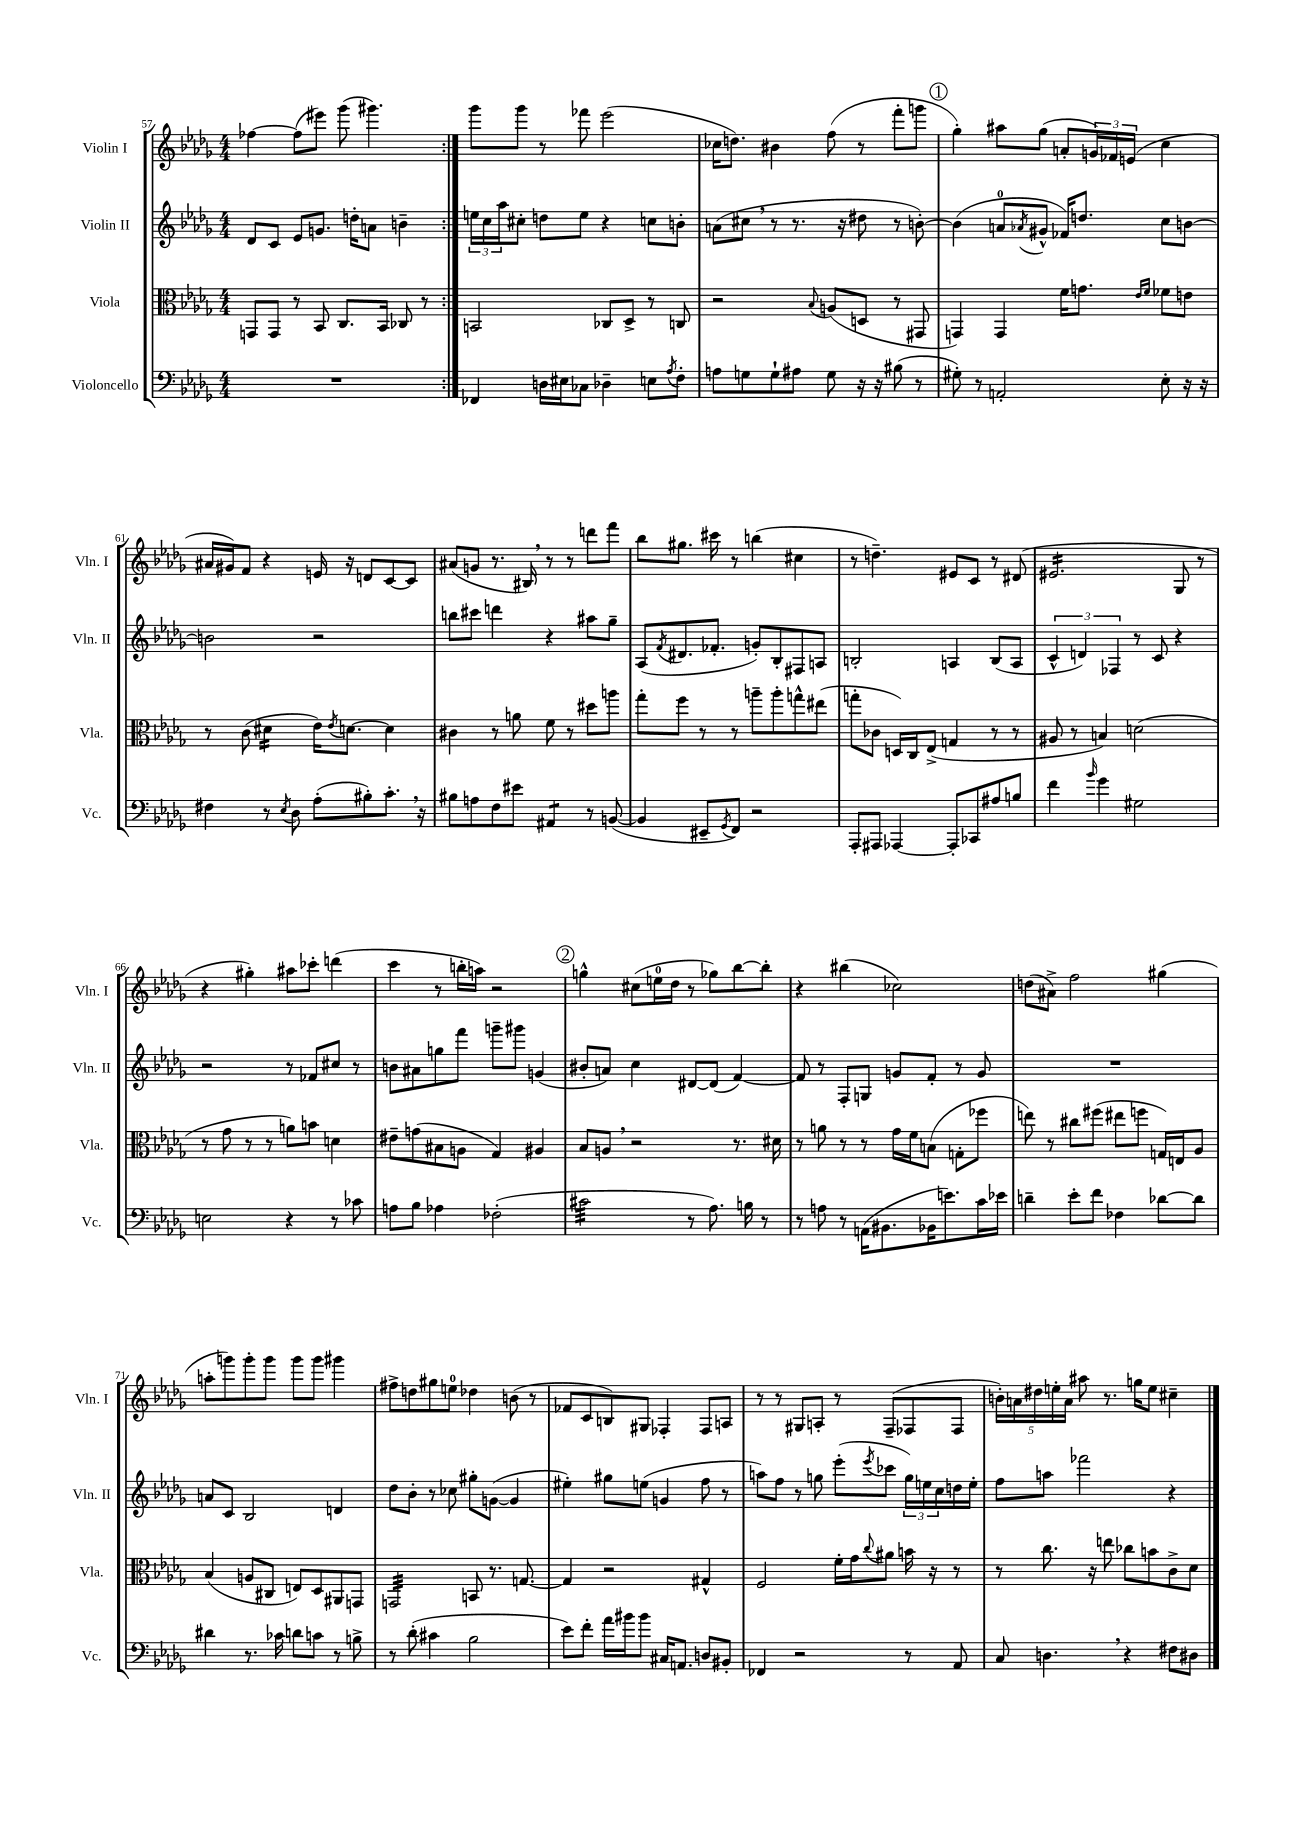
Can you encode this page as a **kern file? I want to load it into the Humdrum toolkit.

**kern	**kern	**kern	**kern
*staff4	*staff3	*staff2	*staff1
*clefF4	*clefC3	*clefG2	*clefG2
*k[b-e-a-d-g-]	*k[b-e-a-d-g-]	*k[b-e-a-d-g-]	*k[b-e-a-d-g-]
*M4/4	*M4/4	*M4/4	*M4/4
1r	8GG	8d-	[4ff-
.	8GG	8c	.
.	8r	8e-	(8ff-]
.	8BB-	8.g	8eee#)
.	8.C	.	(8ggg-
.	.	16dd'	.
.	.	8a	4.ggg#)
.	16BB-	.	.
.	8C-	4b~	.
.	8r	.	.
=:|!	=:|!	=:|!	=:|!
4FF-	2BB	24ee	8ggg-
.	.	24cc	.
.	.	24aa-	.
.	.	8cc#'	8ggg-
16D	.	8dd	8r
16E#	.	.	.
8C-	.	8ee	8fff-
4D-~	8C-	4r	(2eee-
.	8D-^	.	.
8E	8r	8cc	.
8qA-	.	.	.
8F'	8C	8b'	.
=	=	=	=
8A	2r	(8a	16cc-
.	.	.	8.dd)
8G	.	8cc#	.
8G`	.	8r	4b#
8A#	.	8.r	.
.	8qqB-	.	.
8G	(8A	.	(8ff
.	.	16r	.
16r	8D	8dd#	8r
16r	.	.	.
(8B#	8r	8r	8fff'
8r	8GG#	[8b')	8ggg
=	=	=	=
8G#')	4GG)	(4b]	4gg-')
8r	.	.	.
2AA'	4GG	8a	8aa#
.	.	8qa-	.
.	.	8g#^^	(8gg-
.	16f	16f-)	8a'
.	8.g	8.dd	.
.	.	.	24g)
.	.	.	24f-
.	.	.	(24e
.	16qqe-	.	.
.	16qqf	.	.
8E-'	8f-	8cc	4cc
16r	8e	[8b	.
16r	.	.	.
=	=	=	=
4F#	8r	2b]	16a#
.	.	.	16g#)
.	(8c	.	8f
8r	4d#	.	4r
8qE-	.	.	.
8D-	.	.	.
(8A-'	16e-)	2r	16e
.	8qe-	.	.
.	[8.d	.	16r
8B#')	.	.	8d
8.c'	4d]	.	[8c
.	.	.	8c]
16r	.	.	.
=	=	=	=
8B#	4c#	8bb	(8a#
8A	.	8ccc#	8g
8F	8r	4ddd	8.r
8e#	8a	.	.
.	.	.	16B#)
4AA#	8f	4r	8r
.	8r	.	8r
8r	8dd#	8aa#	8ddd
([8BB	8aa	8gg-~	8fff
=	=	=	=
4BB]	8gg-'	(8A-	8bb-
.	.	8qf	.
.	8ff	8.d#	8.gg#
8EE#~	8r	.	.
.	.	8.f-'	16ccc#
8qGG-	.	.	.
8FF)	8r	.	8r
2r	8aa~	8g')	(4bb
.	8aa'	8B-'	.
.	8gg^^	8F#	4cc#
.	(8ee#	8A	.
=	=	=	=
8AAA-'	8gg'	2B'	8r
8AAA#	8c-	.	4.dd~)
[4AAA-	16D)	.	.
.	16C	.	.
.	(8E-^	.	.
8AAA-']	4G	4A	8e#
8CC-	.	.	8c
8A#	8r	(8B	8r
8B	8r	8A	(8d#
=	=	=	=
4f	8A#	6c^^	2.e#
.	8r	.	.
.	.	6d)	.
16qqb-	.	.	.
4g-	4B)	.	.
.	.	6F-	.
2G#	(2d	8r	.
.	.	8c	.
.	.	4r	8G-
.	.	.	8r
=	=	=	=
2E	8r	2r	4r
.	8g-	.	.
.	8r	.	4gg#')
.	8r	.	.
4r	8a)	8r	8aa#
.	8b	8f-	8ccc-'
8r	4d	8cc#	(4ddd
8c-	.	8r	.
=	=	=	=
8A	8e#~	8b	4ccc
8B-	(8g	8a#	.
4A-	8B#	8gg	8r
.	8A	8fff	16bb'
.	.	.	16aa)
(2F-'	4G-)	8ggg~	2r
.	.	8ggg#	.
.	4A#	(4g	.
=	=	=	=
2c#	8B-	8b#'	4gg^^
.	8A	8a)	.
.	2r	4cc	(8cc#
.	.	.	16ee
.	.	.	16dd-
8r	.	[8d#	8r
8.A-)	.	(8d#]	8gg-)
.	8.r	[4f)	[8bb-
16B	.	.	.
8r	.	.	8bb-']
.	16d#	.	.
=	=	=	=
8r	8r	8f]	4r
8A	8a	8r	.
8r	8r	8F'	(4bb#
(16AA	8r	8G	.
8.BB#	.	.	.
.	16g-	8g	2cc-)
.	16f	.	.
16BB-	(8B	8f'	.
8.e)	.	.	.
.	8G'	8r	.
16c	8ff-	8g	.
16e-	.	.	.
=	=	=	=
4d~	8ee)	1r	(8dd
.	8r	.	8a#^)
8e-'	8cc#	.	2ff
8f	(8ff#	.	.
4F-	8ee#	.	.
.	8ff	.	.
[8d-	16G)	.	(4gg#
.	16E	.	.
8d-]	8A-	.	.
=	=	=	=
4d#	(4B-	8a	8aa'
.	.	8c	8ggg)
8.r	8A	2B-	8ggg'
.	8C#	.	8ggg
16c-	.	.	.
8d	8E)	.	8ggg
8c	8D-	.	8ggg
8r	8AA#	4d	4ggg#
8B^	8GG	.	.
=	=	=	=
8r	2GG	8dd-	8ff#^
(8d-'	.	8b-'	8dd
4c#	.	8r	8gg#
.	.	8cc-	8ee
2B-	8BB	8gg#'	4dd-
.	8.r	([8g	.
.	.	4g]	(8b
.	[8.G	.	.
.	.	.	8r
=	=	=	=
8e-)	4G]	4ee#')	8f-
8f'	.	.	8c
16a-	2r	8gg#	8B)
16b#	.	.	.
8b#	.	(8ee	8G#
16C#	.	4g	4F-'
8.AA	.	.	.
8D	4G#^^	8ff	8F-
8BB#'	.	8r	8A
=	=	=	=
4FF-	2F	8aa)	8r
.	.	8ff	8r
2r	.	8r	8G#
.	.	8gg	8A'
.	16f'	(8eee-'	8r
.	16g-	.	.
.	8qqcc	8qeee-	.
.	8a#	8ccc-	(8F~
8r	16b	24gg)	8F-
.	.	24ee	.
.	16r	.	.
.	.	24cc	.
8AA-	8r	16dd	8F-
.	.	16ee'	.
=	=	=	=
8C	8r	8ff	20b')
.	.	.	20a
.	.	.	20dd#
4.D	8.cc	8aa	.
.	.	.	20ee'
.	.	.	20a
.	.	2fff-	8aa#
.	16r	.	.
.	8ee	.	8.r
4r	8cc-	.	.
.	.	.	16gg
.	8b	.	8ee
8F#	8c^	4r	4cc#~
8D#	8d-	.	.
==	==	==	==
*-	*-	*-	*-
